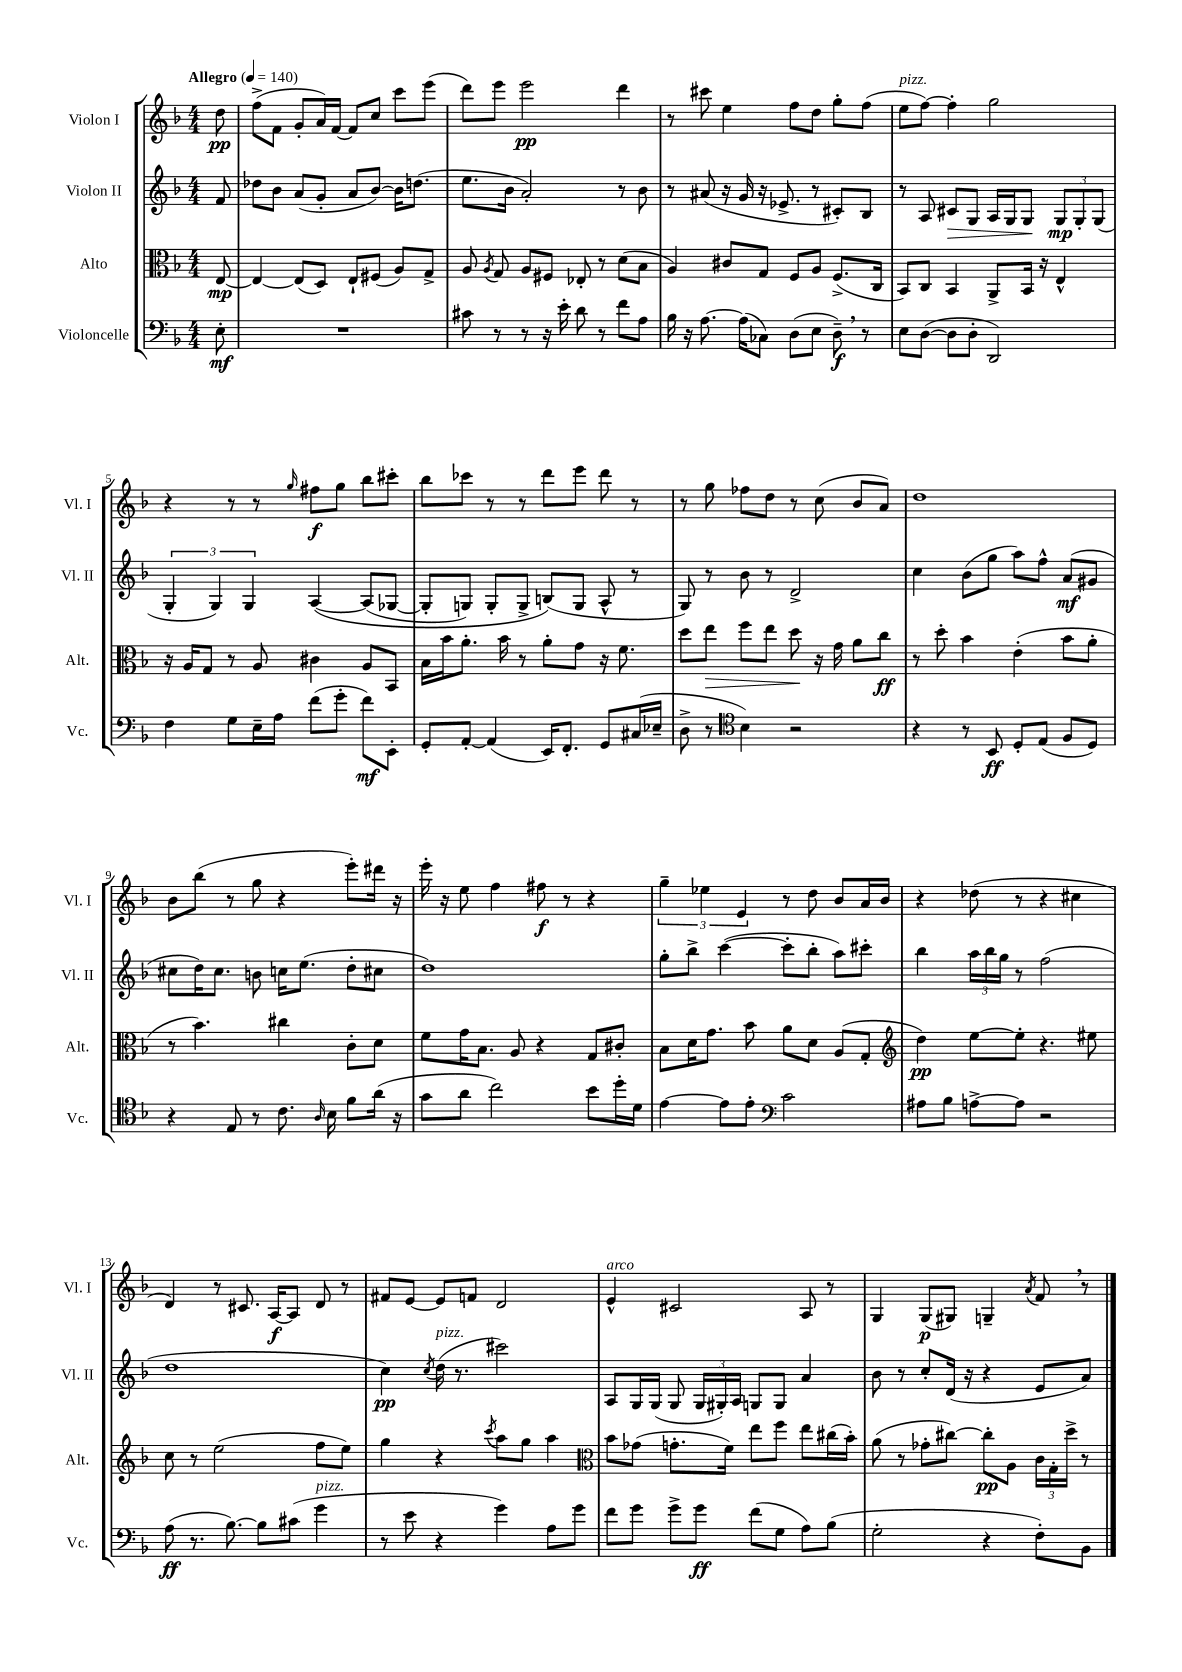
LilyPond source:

<<
\new StaffGroup <<
\new Staff = "s0" \with { instrumentName = "Violon I" shortInstrumentName = "Vl. I" } {
    \clef treble \key f \major \numericTimeSignature \time 4/4 \partial 8 \tempo "Allegro" 4 = 140
    \autoBeamOff d''8\pp |
    f''8[->( f'8] g'8[-. a'16) f'16]~ f'8[ c''8] c'''8[ e'''8]( |
    d'''8[) e'''8] e'''2\pp d'''4 |
    r8 cis'''8 e''4 f''8[ d''8] g''8[-. f''8]( |
    e''8[^\markup { \italic "pizz." } f''8]~) f''4-. g''2 |
    r4 r8 r8 \grace { g''16 } fis''8[\f g''8] bes''8[ cis'''8]-. |
    bes''8[ ces'''8] r8 r8 d'''8[ e'''8] d'''8 r8 |
    r8 g''8 fes''8[ d''8] r8 c''8( bes'8[ a'8]) |
    d''1 |
    bes'8[ bes''8]( r8 g''8 r4 e'''8[-.) dis'''16] r16 |
    e'''16-. r16 e''8 f''4 fis''8\f r8 r4 |
    \tuplet 3/2 { g''4-- ees''4 e'4 } r8 d''8 bes'8[ a'16 bes'16] |
    r4 des''8( r8 r4 cis''4 |
    d'4) r8 cis'8. a16[~\f a8] d'8 r8 |
    fis'8[ e'8]~ e'8[ f'8] d'2 |
    e'4-^^\markup { \italic "arco" } cis'2 a8 r8 |
    g4 g8[\p( gis8]) g4-- \acciaccatura { a'8 } f'8 \breathe r8 \bar "|." |
}
\new Staff = "s1" \with { instrumentName = "Violon II" shortInstrumentName = "Vl. II" } {
    \clef treble \key f \major \numericTimeSignature \time 4/4 \partial 8
    \autoBeamOff f'8 |
    des''8[ bes'8] a'8[( g'8]-. a'8[ bes'8]~) bes'16[ d''8.]( |
    e''8.[ bes'16] a'2-.) r8 bes'8 |
    r8 ais'8( r16 g'16 r16 ees'8.-> r8 cis'8[-.) bes8] |
    r8 a8 cis'8[\> g8] a16[ g16 g8]\! \tuplet 3/2 { g8[\mp g8-. g8]( } |
    \tuplet 3/2 { g4-. g4) g4 } a4~\( a8[( ges8]~ |
    ges8[-. g8]) g8[-. g8]-> b8[(\) g8] a8-^ r8 |
    g8) r8 bes'8 r8 d'2-> |
    c''4 bes'8[( g''8] a''8[) f''8]-^ a'8[\mf( gis'8] |
    cis''8[ d''16) cis''8.] b'8 c''16[ e''8.]( d''8[-. cis''8] |
    d''1) |
    g''8[-. bes''8]-> c'''4~( c'''8[-. bes''8]-. a''8[) cis'''8]-. |
    bes''4 \tuplet 3/2 { a''16[ bes''16 g''16] } r8 f''2( |
    d''1 |
    c''4\pp) \acciaccatura { c''8 } d''16^\markup { \italic "pizz." }( r8. cis'''2) |
    a8[ g16 g16]( g8 \tuplet 3/2 { g16[ gis16-.) a16] } g8[ g8] a'4 |
    bes'8 r8 c''8[-. d'16]( r16 r4 e'8[ a'8]) \bar "|." |
}
\new Staff = "s2" \with { instrumentName = "Alto" shortInstrumentName = "Alt." } {
    \clef alto \key f \major \numericTimeSignature \time 4/4 \partial 8
    \autoBeamOff e8~\mp |
    e4~ e8[( d8]) e8[-! fis8]( a8[) g8]-> |
    a8 \acciaccatura { a8 } g8 a8[ fis8] ees8-. r8 d'8[( bes8] |
    a4) cis'8[ g8] f8[ a8] f8.[->( c16] |
    bes,8[) c8] bes,4 a,8[-> bes,16] r16 e4-^ |
    r16 a16[ g8] r8 a8 cis'4 a8[ bes,8] |
    bes16[ bes'16 a'8.]-. bes'16 r8 a'8[-. g'8] r16 f'8. |
    d''8[ e''8]\> f''8[ e''8] d''8\! r16 g'16 a'8[ c''8]\ff |
    r8 d''8-. bes'4 e'4-.( bes'8[ a'8]-. |
    r8 bes'4.) cis''4 c'8[-. d'8] |
    f'8[ g'16 bes8.] a8 r4 g8[ cis'8]-. |
    bes8[ d'16 g'8.] bes'8 a'8[ d'8] a8[( g8]-. |
    \clef treble d''4\pp) e''8[~ e''8]-. r4. eis''8 |
    c''8 r8 e''2( f''8[ e''8]) |
    g''4 r4 \acciaccatura { c'''8 } a''8[ g''8] a''4 |
    \clef alto bes'8[ ges'8]( g'8.[-. f'16]) e''8[ f''8] e''8[ cis''16( bes'16]-.) |
    a'8( r8 ges'8[-. cis''8]~) cis''8[-.\pp a8] \tuplet 3/2 { c'16[ g16-. d''16]-> } r8 \bar "|." |
}
\new Staff = "s3" \with { instrumentName = "Violoncelle" shortInstrumentName = "Vc." } {
    \clef bass \key f \major \numericTimeSignature \time 4/4 \partial 8
    \autoBeamOff e8-.\mf |
    R1 |
    cis'8 r8 r8 r16 e'16-. d'8 r8 f'8[ a8] |
    bes16 r16 a8.~ a16[( ces8]) d8[( e8] d8--\f) \breathe r8 |
    e8[ d8]~( d8[ d8]-. d,2) |
    f4 g8[ e16-- a16] f'8[( g'8]-. f'8[\mf) e,8]-. |
    g,8[-. a,8]~-. a,4( e,16[) f,8.]-. g,8[ cis16( ees16]-- |
    d8-> r8 \clef tenor bes4) r2 |
    r4 r8 bes,8\ff d8[-. e8]( f8[ d8]) |
    r4 e8 r8 c'8. \grace { a16 } bes16 f'8[ a'16]( r16 |
    g'8[ a'8] c''2) bes'8[ d''16-. d'16] |
    e'4~ e'8[ e'8]-. \clef bass c'2 |
    ais8[ bes8] a8[~-> a8] r2 |
    a8\ff( r8. bes8.~) bes8[ cis'8]( g'4^\markup { \italic "pizz." } |
    r8 e'8 r4 g'4) a8[ g'8] |
    f'8[ g'8] g'8[-> g'8]\ff f'8[( g8] a8[) bes8]( |
    g2-. r4 f8[-.) bes,8] \bar "|." |
}
>>
>>
